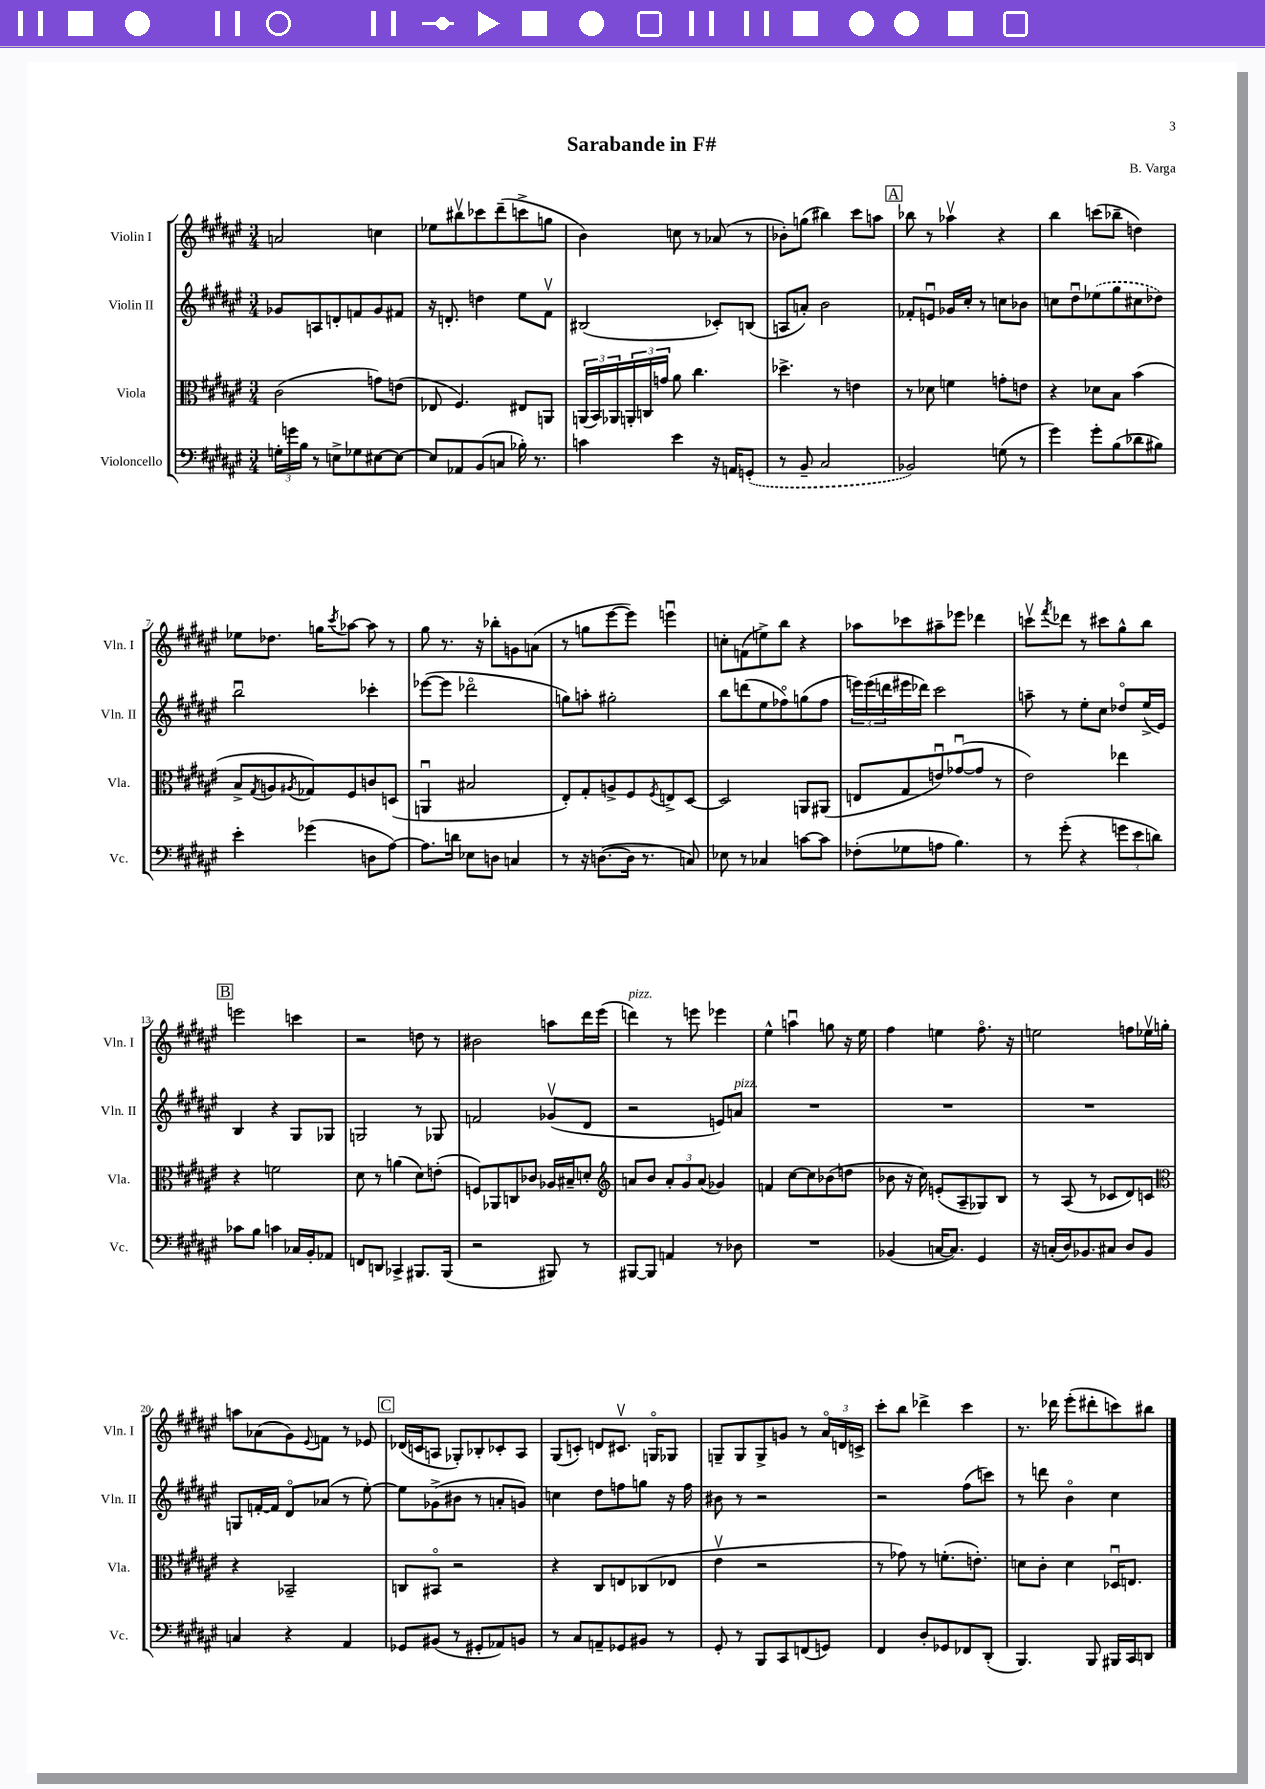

**kern	**kern	**kern	**kern
*staff4	*staff3	*staff2	*staff1
*clefF4	*clefC3	*clefG2	*clefG2
*k[f#c#g#d#a#e#]	*k[f#c#g#d#a#e#]	*k[f#c#g#d#a#e#]	*k[f#c#g#d#a#e#]
*M3/4	*M3/4	*M3/4	*M3/4
24G'	(2c#	8g-	2a
24g	.	.	.
24B	.	.	.
8r	.	8A	.
8E^	.	8d'	.
8G-	.	8f	.
[8E#	8g)	8g-	4cc
8E#_	(8e	8f#	.
=	=	=	=
8E#]	8E-	16r	8ee-
.	.	8.d'	.
8AA-	4.F#)	.	8bb#v
(8BB	.	4dd	8ccc-
8C	.	.	(8ddd#~
16B-')	8E#	8ee#	8ccc^
8.r	.	.	.
.	8AA	8f#v	8gg
=	=	=	=
4c	(24AA	(2B#	4b)
.	24BB)	.	.
.	24AA-	.	.
.	24AA'	.	.
.	24C	.	.
.	24g	.	.
4e#	8a#	.	8cc
.	4.cc#	.	8r
16r	.	8c-')	(8a-
16AA	.	.	.
(8GG'	.	(8B	8r
=	=	=	=
8r	4.dd-^	8A	8b-')
8BB~	.	8a')	(8gg
2C#	.	2b	4bb#)
.	8r	.	.
.	4e	.	8ccc#
.	.	.	8aa
=	=	=	=
2BB-)	8r	8f-'	8bb-
.	8d-	8eu	8r
.	4f	16g-	4aa-v
.	.	16cc#'	.
.	.	8r	.
(8G	8g'	8cc	4r
8r	8e	8b-	.
=	=	=	=
4g#)	4r	8cc	4bb
.	.	8dd#u	.
8g#'	8d-	(8ee-	(8ccc
(8B	8B	8gg#	8bb-~
8d-	(4b	8cc#	4dd)
8B#)	.	8dd-)	.
=	=	=	=
4e#'	8B^	2bbu	8ee-
.	8qG#	.	.
.	8A	.	8.dd-
.	8qA#	.	.
(4g-	8G-)	.	.
.	.	.	16gg
.	.	.	8qccc#
.	8F#	.	[8aa-
8D	8c	4ccc-'	8aa-]
[8A#)	(8D	.	8r
=	=	=	=
8.A#]	4AAu	([8eee-	8gg#
.	.	8eee-]	8.r
16d	.	.	.
8E-	2B#	2ddd-o	.
.	.	.	16r
8D	.	.	8bb-'
4C	.	.	8g
.	.	.	(8a
=	=	=	=
8r	8E#')	8gg)	8r
16r	8G#'	8aa'	8gg
([8.D	.	.	.
.	8A^	2gg#'	[8eee#
16D]	8F#	.	8eee#])
8.r	.	.	.
.	8qF#	.	.
.	8E^	.	4eeeu
8C)	[8D#	.	.
=	=	=	=
8E-	2D#]	8bb	8cc'
8r	.	(8ddd	(8f
4C-	.	8ee#	8ee^)
.	.	8ff-o)	8bb
[8c	8AA	(8gg	4r
8c]	(8AA#	8ff-	.
=	=	=	=
(8F-'	8E	24eee)	8aa-
.	.	(24eee	.
.	.	24ddd	.
8G-	8G#	16eee#	8ccc-
.	.	16ddd-)	.
8A	8eu)	2ccc#	8aa#~
4.B)	([8g-u	.	8eee-
.	8g-]	.	4ddd-
.	8r	.	.
=	=	=	=
8r	2e#)	8aa~	8cccv
.	.	.	8qfff#
(8g#'	.	8r	8ddd-
4r	.	8ee#'	8r
.	.	8cc#	8ccc#
12g	4ee-	8dd-o	8gg#^^
12e#	.	.	.
.	.	(16ee#^	8bb
12d)	.	.	.
.	.	16e#)	.
=	=	=	=
8c-	4r	4B	2eee
8B	.	.	.
4c	2f	4r	.
16C-	.	8G#	4ccc
16BB'	.	.	.
8AA-	.	8G-	.
=	=	=	=
8FF	8d#	2G	2r
8DD	8r	.	.
4CC-^	(4a	.	.
8.BBB#	8d#)	8r	8dd
.	(8e'	8G-	8r
(16BBB#	.	.	.
=	=	=	=
2r	8F)	2f	2b#
.	8AA-	.	.
.	8C	.	.
.	8c-	.	.
8BBB#)	16A-	(8g-v	8aa
.	16B#~	.	.
8r	8d'	8d#	16ddd#
.	.	.	(16eee#
=	=	=	=
*	*clefG2	*	*
[8BBB#	8a	2r	4ddd)
8BBB#]	8b	.	.
4AA	12a'	.	8r
.	12g#	.	.
.	.	.	8eee
.	(12a	.	.
8r	4g-)	8e)	4eee-
8D-	.	8a	.
=	=	=	=
2.r	4f	2.r	4ee#^^
.	[8cc#	.	4aau
.	8cc#]	.	.
.	(8b-	.	8gg
.	8dd	.	16r
.	.	.	16ee#
=	=	=	=
(4BB-	8b-	2.r	4ff#
.	16r	.	.
.	16cc#)	.	.
[16C	(8e'	.	4ee
8.C])	.	.	.
.	8A#~	.	.
4GG#	8G-)	.	8.ff#o
.	8B	.	.
.	.	.	16r
=	=	=	=
16r	8r	2.r	2ee
(16C'	.	.	.
16D#)	(8A#	.	.
8.BB-	.	.	.
.	8r	.	.
8C#	8c-	.	.
8D#	8d#)	.	8ff
8BB-	8c	.	16ee-v
.	.	.	16gg'
=	=	=	=
*	*clefC3	*	*
4C	4r	8G	8aa
.	.	[16f'	(8a-
.	.	16f]	.
4r	2BB-~	8d#o	8g#)
.	.	.	8qqe#
.	.	(8a-	8f
4AA#	.	8r	8r
.	.	[8ee#')	8e-
=	=	=	=
8GG-	8C	8ee#]	(16d-
.	.	.	16c
(8BB#	8BB#o	(8g-^	8A
8r	2r	8b#	8G-')
8GG#'	.	8r	8B-'
8AA-)	.	8a'	8c-'
8BB	.	8g)	8A
=	=	=	=
8r	4r	4cc	(8G#
8C#	.	.	8c')
8AA~	8C#	8dd#	8d
8GG-	8E	8ff	8.c#v
8BB#	(8C-	8gg	.
.	.	.	16Go
8r	8E-	16r	8G-
.	.	16ff	.
=	=	=	=
8GG#'	4e#v	8b#	8G~
8r	.	8r	8G
8BBB	2r	2r	8G^
8CC#	.	.	8g
(8FF	.	.	8r
8GG)	.	.	24a#o
.	.	.	24d
.	.	.	24c^
=	=	=	=
4FF#	8r	2r	8ccc#'
.	8g-)	.	8bb
8D#'	8r	.	4ddd-^
8GG-	(8.f'	.	.
8FF-	.	(8ff#	4ccc#
.	8.e')	.	.
(8DD#'	.	8ccc)	.
=	=	=	=
4.BBB)	8d	8r	8.r
.	8c#'	8ddd	.
.	.	.	16ddd-
.	4d	4bo	(8eee#'
8BBB	.	.	8ddd#'
16BBB#	16D-u	4cc#	8ccc)
16CC#	8.E	.	.
8DD	.	.	8bb#
==	==	==	==
*-	*-	*-	*-
